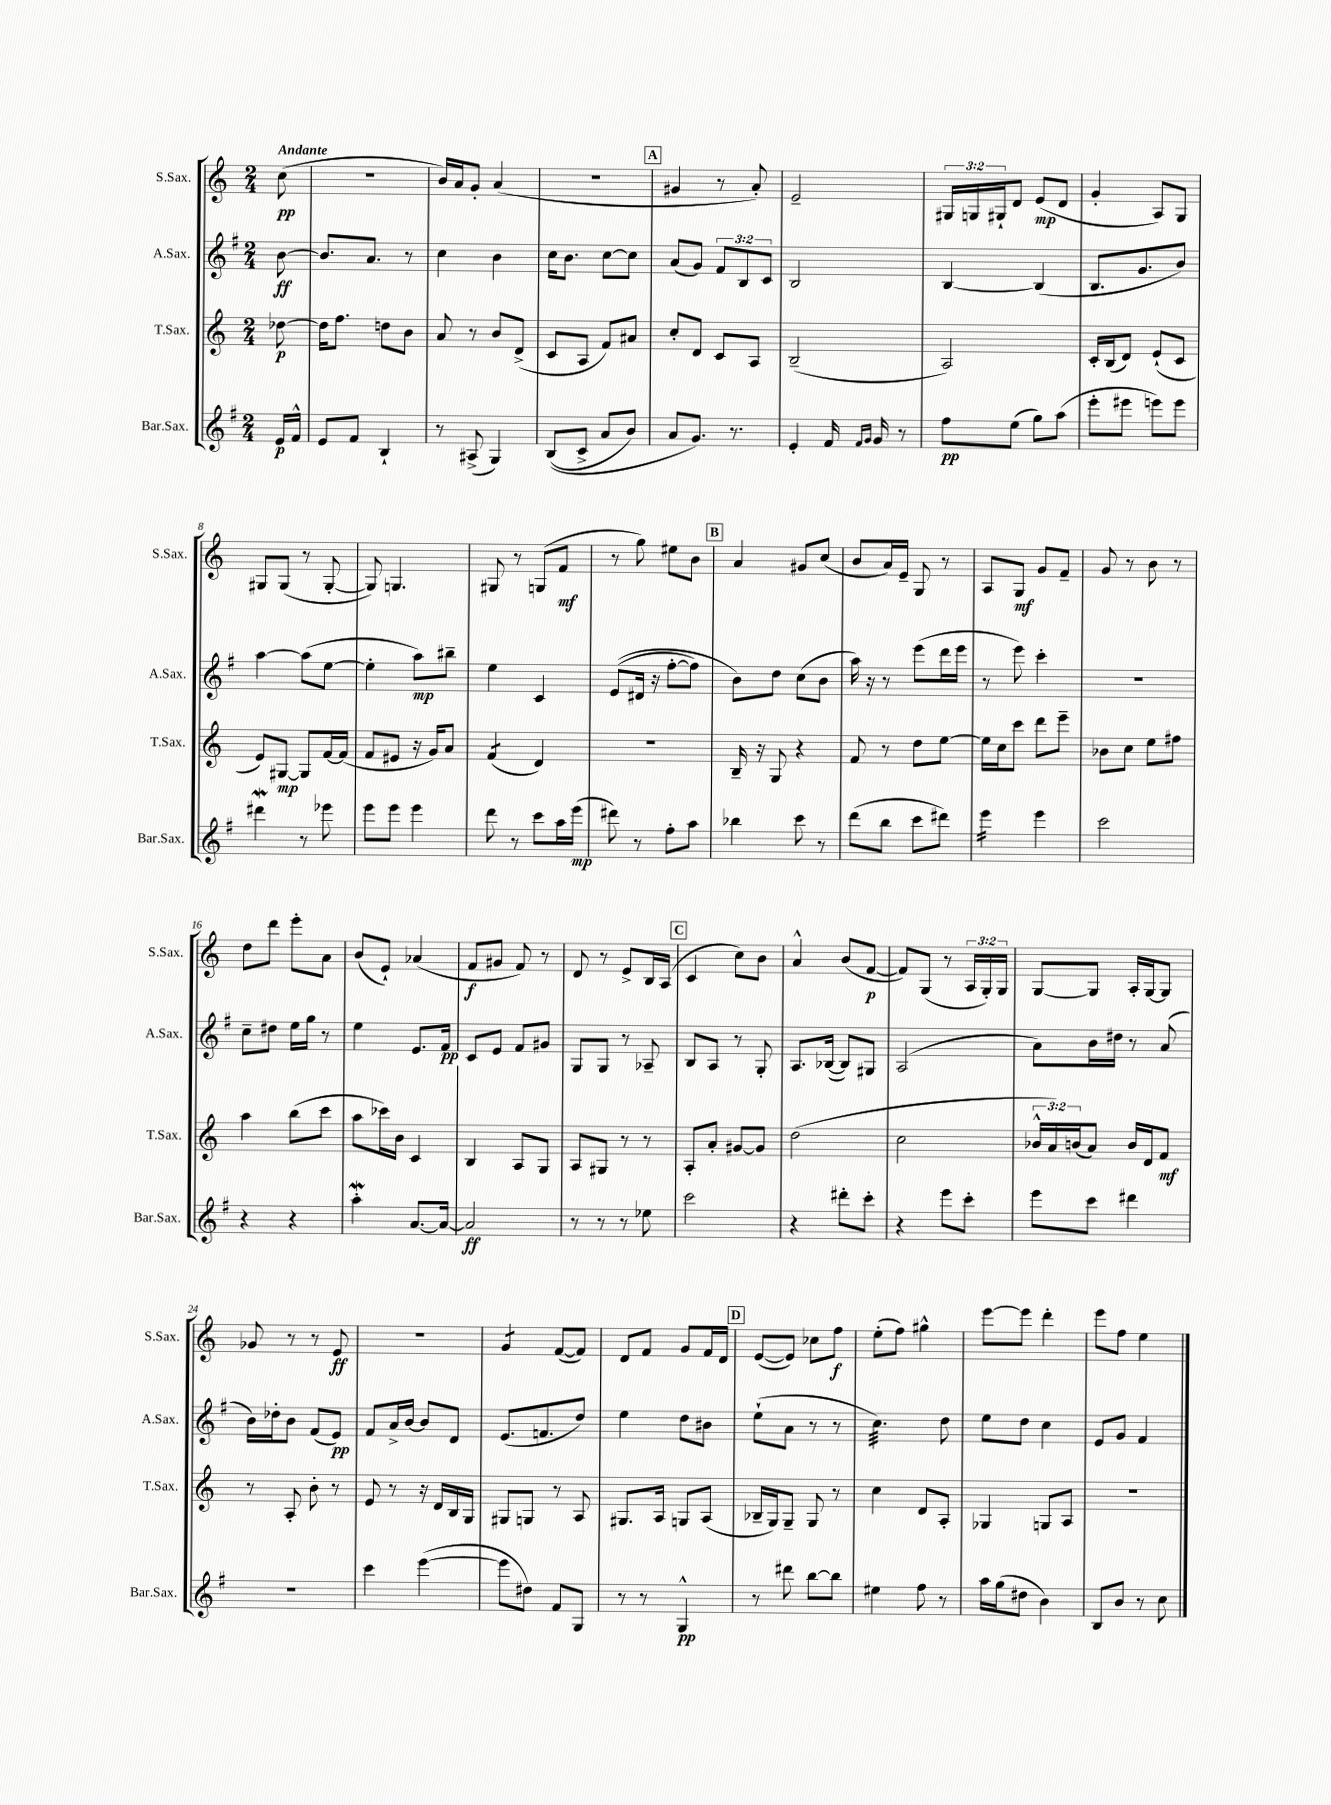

**kern	**kern	**kern	**kern
*staff4	*staff3	*staff2	*staff1
*clefG2	*clefG2	*clefG2	*clefG2
*k[f#]	*k[]	*k[f#]	*k[]
*M2/4	*M2/4	*M2/4	*M2/4
16e	[8dd-	[8b	(8cc
16f#^^	.	.	.
=	=	=	=
8e	16dd-]	8.b]	2r
.	8.ff	.	.
8f#	.	.	.
.	.	8.a	.
4B`	8dd	.	.
.	8b	8r	.
=	=	=	=
8r	8a	4cc	16b)
.	.	.	16a
(8A#^	8r	.	8g'
4G)	8b	4b	(4a
.	(8d^	.	.
=	=	=	=
&((8B	8c	16cc	2r
.	.	8.b	.
8c^	8A	.	.
8a	8f)	[8cc	.
8b)	8a#	8cc]	.
=	=	=	=
8a	8cc'	(8a	4g#
8.g&)	8d	8g)	.
.	8c	12f#	8r
8.r	.	.	.
.	.	12B	.
.	8A	.	8a')
.	.	12c	.
=	=	=	=
4e'	(2B~	2B	2e~
16f#	.	.	.
16qqf#	.	.	.
16qqg	.	.	.
16g	.	.	.
8r	.	.	.
=	=	=	=
8ff#	2A)	[4B	24G#
.	.	.	24G
.	.	.	24G#`
(8ee	.	.	8d
8gg)	.	(4B]	(8e
(8aa	.	.	8d
=	=	=	=
8eee'	16c'	8.B	4g'
.	(16B	.	.
8eee#	8d)	.	.
.	.	8.g	.
8eee)	(8e`	.	8A)
8eee	8c	8b)	8G
=	=	=	=
4ddd#	8e)	[4aa	8G#
.	[8G#	.	(8G#
8r	8G#]	(8aa]	8r
8eee-	[16f	[8ee	[8G#'
.	(16f]	.	.
=	=	=	=
8eee	8f	4ee']	8G#])
8eee	8e#	.	4.G
4eee	16r	8aa)	.
.	16g)	.	.
.	8a	8bb#~	.
=	=	=	=
8ddd	(4f	4ee	8G#
8r	.	.	8r
8ccc	4d)	4c	(8G
16aa	.	.	8f
(16eee	.	.	.
=	=	=	=
8ddd#)	2r	&((8e	8r
8r	.	16d#	8gg)
.	.	16r	.
8ff#'	.	[8ff#'	8ee#
8aa	.	8ff#])	8b
=	=	=	=
4bb-	16B~	8b&)	4a
.	16r	.	.
.	8G	8dd	.
8ccc	4r	(8cc	8g#
8r	.	8b	(8cc
=	=	=	=
(8ddd	8f	16aa)	8b
.	.	16r	.
8bb	8r	8r	16a)
.	.	.	16e~
8ccc	8dd	(8eee	8G
8ddd#)	[8ee	16ddd	8r
.	.	16eee	.
=	=	=	=
4eee	16ee]	8r	8A
.	16cc	.	.
.	8ccc	8eee)	8G
4eee	8ddd	4ccc'	8g
.	8eee~	.	8f~
=	=	=	=
2ccc	8b-	2r	8g
.	8cc	.	8r
.	8ee	.	8b
.	8ff#	.	8r
=	=	=	=
4r	4aa	8cc~	8dd
.	.	8dd#	8ddd
4r	(8bb	16ee	8eee'
.	.	16gg	.
.	8ccc	8r	8a
=	=	=	=
4aa'	8aa	4ee	(8b
.	16ccc-)	.	8e`)
.	16b	.	.
[8.a	4c	8.e	(4a-
16a_	.	16f#	.
=	=	=	=
2a]	4B	8c	8f
.	.	8e	8g#
.	8A	8f#	8f)
.	8G	8g#	8r
=	=	=	=
8r	8A	8G	8d
8r	8G#	8G	8r
8r	8r	8r	8e^
8ee-	8r	8A-~	16B
.	.	.	(16A
=	=	=	=
2ccc	8A'	8B	4c
.	8a'	8A	.
.	[8g#	8r	8cc)
.	8g#]	8G'	8b
=	=	=	=
4r	(2dd	8.A	4a^^
.	.	([16B-	.
8ddd#'	.	8B-])	(8b
8ccc'	.	8G#	[8f
=	=	=	=
4r	2cc	(2A	8f])
.	.	.	(8G
8eee	.	.	8r
8ccc'	.	.	24A
.	.	.	24G')
.	.	.	24G
=	=	=	=
8eee	24b-^^	8a)	[8G
.	24a)	.	.
.	(24b	.	.
8ccc	8a)	16b	8G]
.	.	16dd#	.
4ddd#	16b	8r	16A'
.	16d	.	[16G
.	8f	(8a	8G]
=	=	=	=
2r	8r	16b)	8g-
.	.	16dd-'	.
.	8A'	8b	8r
.	8b'	(8f#	8r
.	8r	8e)	8e
=	=	=	=
4ccc	8e	8f#	2r
.	8r	16a^	.
.	.	[16b	.
([4eee	16r	8b]	.
.	16d	.	.
.	16B	8d	.
.	16G	.	.
=	=	=	=
8eee]	8G#	(8.e	4g
8dd#)	8G	.	.
.	.	8.f	.
8f#	8r	.	([8f
8G	8A	8dd)	8f])
=	=	=	=
8r	8.G#	4ee	8d
8r	.	.	8f
.	16A	.	.
4G^^	8G	8dd	8g
.	(8A	8b#	16f
.	.	.	16d
=	=	=	=
8r	16B-~	(8ee`	([8e
.	16G)	.	.
8ddd#	8G~	8a	8e])
[8bb	8G	8r	8cc-
8bb]	8r	8r	8ff
=	=	=	=
4ee#	4cc	4.cc)	(8ee'
.	.	.	8ff)
8ff#	8d	.	4gg#^^
8r	8A'	8dd	.
=	=	=	=
16aa	4G-	8ee	[8eee
(16gg	.	.	.
8dd#	.	8dd	8eee]
4b)	8G	4cc	4ddd'
.	8A	.	.
=	=	=	=
8B	2r	8e	8eee
8b	.	8g	8ff
8r	.	4f#	4ee
8cc	.	.	.
==	==	==	==
*-	*-	*-	*-
